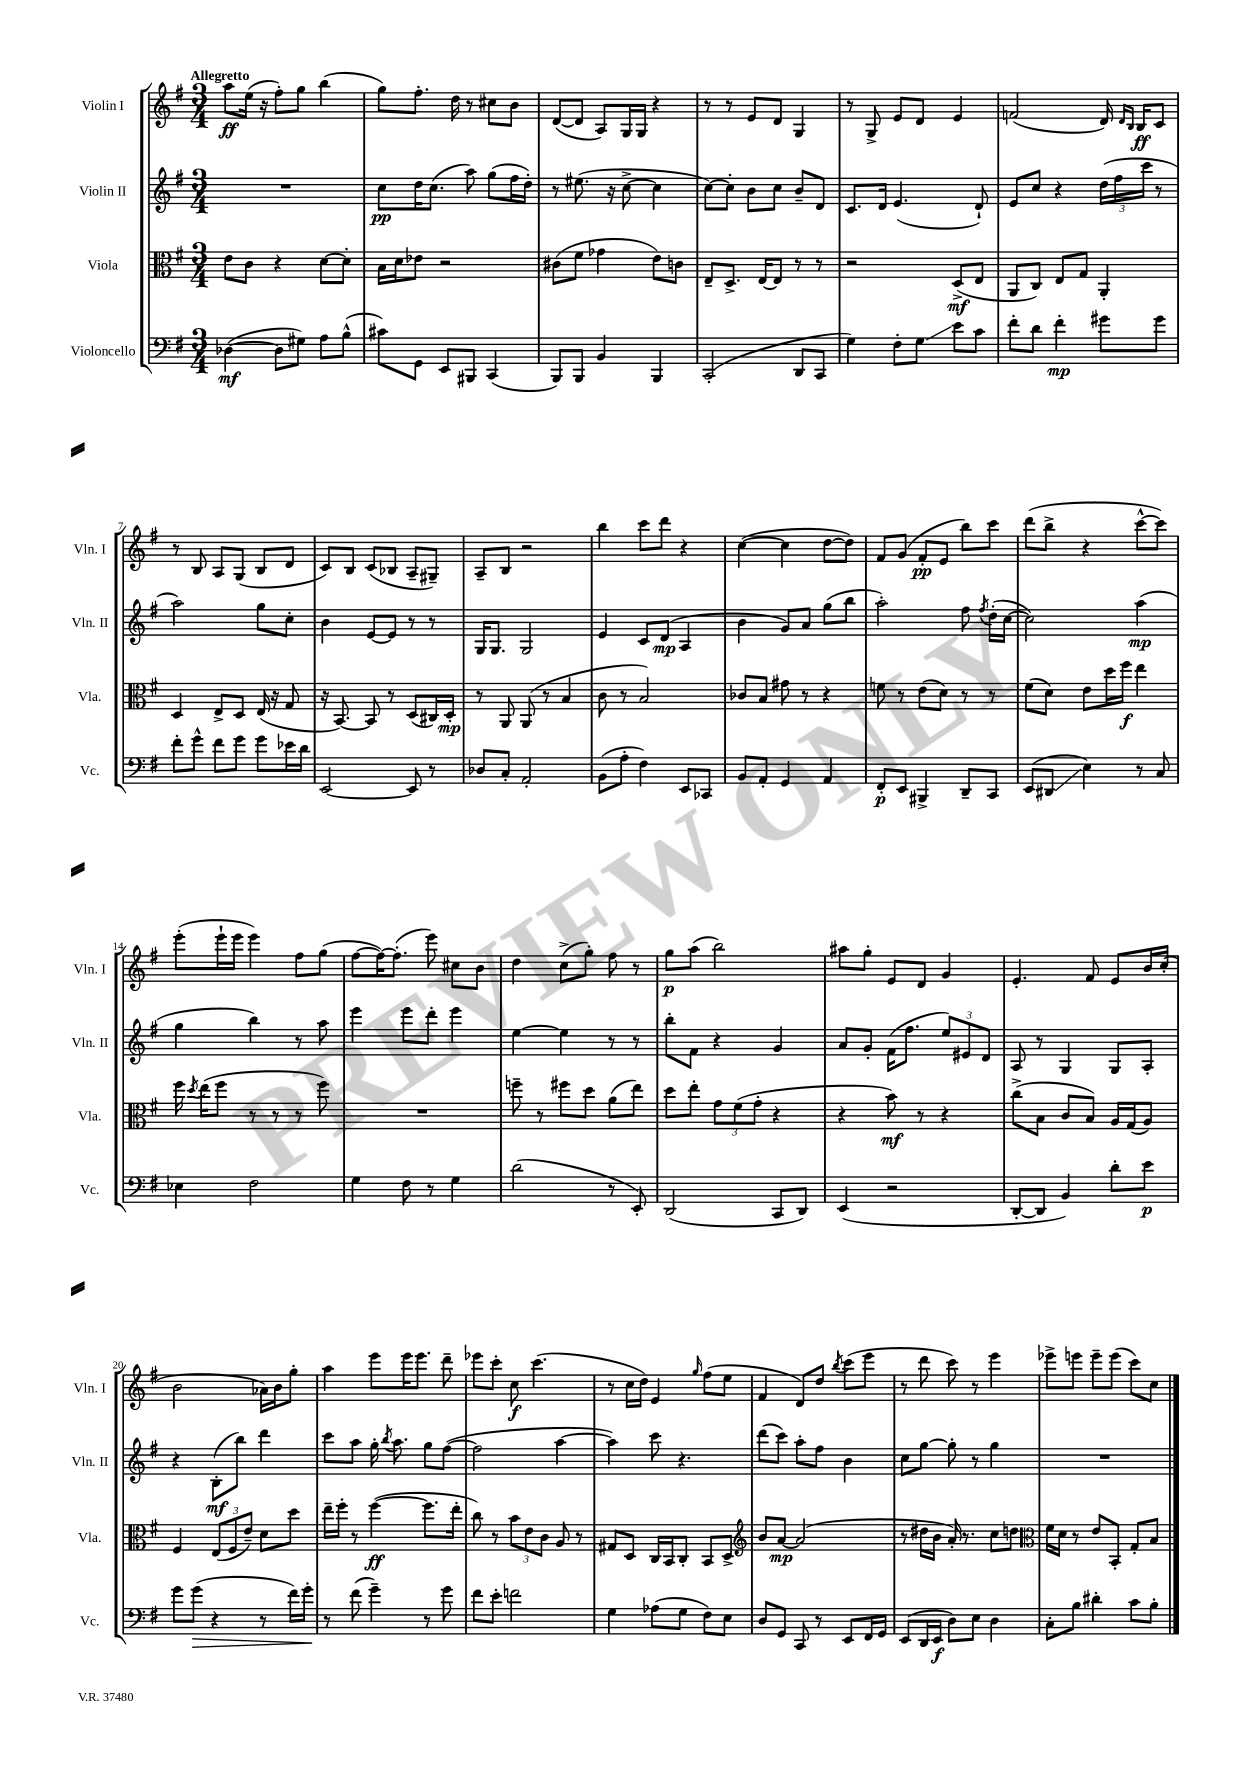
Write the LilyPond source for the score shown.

<<
\new StaffGroup <<
\new Staff = "s0" \with { instrumentName = "Violin I" shortInstrumentName = "Vln. I" } {
    \clef treble \key g \major \numericTimeSignature \time 3/4 \tempo "Allegretto"
    \autoBeamOff a''8[\ff e''16]( r16 fis''8[-.) g''8] b''4( |
    g''8[) fis''8.]-. d''16 r8 cis''8[ b'8] |
    d'8[~( d'8] a8[) g16 g16] r4 |
    r8 r8 e'8[ d'8] g4 |
    r8 g8-> e'8[ d'8] e'4 |
    f'2( d'16) \grace { d'16[ b16] } b16[\ff c'8] |
    r8 b8 a8[ g8]( b8[ d'8] |
    c'8[) b8] c'8[( bes8] a8[-- gis8]--) |
    a8[-- b8] r2 |
    b''4 c'''8[ d'''8] r4 |
    c''4~( c''4 d''8[~ d''8]) |
    fis'8[ g'8]( fis'8[-.\pp e'8] b''8[) c'''8] |
    d'''8[( b''8]-> r4 c'''8[~-^ c'''8]) |
    e'''8[-.( e'''16-! e'''16] e'''4) fis''8[ g''8]( |
    fis''8[~ fis''16~) fis''8.]-.( e'''8) cis''8[ b'8] |
    d''4 c''8[->( g''8]-.) fis''8 r8 |
    g''8[\p a''8]( b''2) |
    ais''8[ g''8]-. e'8[ d'8] g'4 |
    e'4.-. fis'8 e'8[ b'16 c''16]-.( |
    b'2 aes'16[) b'16 g''8]-. |
    a''4 e'''8[ e'''16 e'''8.] d'''8-- |
    ees'''8[ c'''8]-. c''8\f c'''4.( |
    r8 c''16[ d''16]) e'4 \grace { g''16 } fis''8[( e''8] |
    fis'4 d'8[) d''8] \acciaccatura { b''8 } c'''8[( e'''8] |
    r8 d'''8 c'''8) r8 e'''4 |
    ees'''8[-> e'''8] e'''8[-- e'''8]( c'''8[) c''8] \bar "|." |
}
\new Staff = "s1" \with { instrumentName = "Violin II" shortInstrumentName = "Vln. II" } {
    \clef treble \key g \major \numericTimeSignature \time 3/4
    \autoBeamOff R2. |
    c''8[\pp d''16 c''8.]( a''8) g''8[( fis''16 d''16]-.) |
    r8 eis''8.( r16 c''8~-> c''4 |
    c''8[~) c''8]-. b'8[ c''8] b'8[-- d'8] |
    c'8.[ d'16] e'4.( d'8-!) |
    e'8[ c''8] r4 \tuplet 3/2 { d''16[( fis''16 c'''16] } r8 |
    a''2) g''8[ c''8]-. |
    b'4 e'8[~ e'8] r8 r8 |
    g16[ g8.] g2 |
    e'4 c'8[ d'8]\mp( a4 |
    b'4 g'8[) a'8] g''8[( b''8] |
    a''2-.) fis''8 \acciaccatura { fis''8 } d''16[-.( c''16]~ |
    c''2) a''4\mp( |
    g''4 b''4) r8 a''8 |
    e'''4 e'''8[ d'''8]-. e'''4 |
    e''4~ e''4 r8 r8 |
    b''8[-. fis'8] r4 g'4 |
    a'8[ g'8]-. fis'16[( fis''8.] \tuplet 3/2 { e''8[) eis'8 d'8] } |
    a8 r8 g4 g8[ a8]-. |
    r4 b8[-.\mf( b''8]) d'''4 |
    c'''8[ a''8] g''16-. \acciaccatura { b''8 } a''8. g''8[ fis''8]~( |
    fis''2 a''4~ |
    a''4) c'''8 r4. |
    d'''8[( c'''8]) a''8[-. fis''8] b'4 |
    c''8[ g''8]~ g''8-. r8 g''4 |
    R2. \bar "|." |
}
\new Staff = "s2" \with { instrumentName = "Viola" shortInstrumentName = "Vla." } {
    \clef alto \key g \major \numericTimeSignature \time 3/4
    \autoBeamOff e'8[ c'8] r4 d'8[~ d'8]-. |
    b16[ d'16 ees'8] r2 |
    cis'8[( fis'8] ges'4 e'8[) c'8] |
    e8[-- d8.]-> e16[~ e8] r8 r8 |
    r2 d8[->\mf( e8] |
    a,8[ c8]) e8[ g8] a,4-. |
    d4 e8[-> d8] e16( r16 g8 |
    r16 b,8.~) b,8 r8 d8[( cis16) d16]-.\mp |
    r8 a,8 a,8( r8 b4 |
    c'8 r8 b2) |
    ces'8[ b8] gis'8 r8 r4 |
    f'8 r8 e'8[( d'8]) r8 r8 |
    fis'8[( d'8]) e'8[ d''16 fis''16]\f e''4 |
    fis''16 \acciaccatura { d''8 } e''16[( fis''8] r8 r8 r8 fis''8) |
    R2. |
    f''8-- r8 fis''8[ d''8] a'8[( e''8]) |
    d''8[ e''8]-. \tuplet 3/2 { g'8[ fis'8( g'8]-. } r4 |
    r4 b'8\mf) r8 r4 |
    c''8[->( b8] c'8[ b8]) a16[ g16( a8]) |
    fis4 \tuplet 3/2 { e8[( fis8 e'8]--) } d'8[ d''8] |
    e''16[-- fis''16]-. r8 fis''4~\ff( fis''8.[ e''16]-. |
    c''8) r8 \tuplet 3/2 { b'8[ e'8 c'8] } a8 r8 |
    gis8[ d8] c16[ b,16 c8]-. b,8[ d8]-> |
    \clef treble b'8[ a'8]~\mp a'2( |
    r8 dis''16[ b'16] a'16-.) r8. c''8[ d''8] |
    \clef alto fis'16[ d'16] r8 e'8[ b,8]-. g8[-. b8] \bar "|." |
}
\new Staff = "s3" \with { instrumentName = "Violoncello" shortInstrumentName = "Vc." } {
    \clef bass \key g \major \numericTimeSignature \time 3/4
    \autoBeamOff des4~\mf( des8[ gis8]) a8[ b8]-^( |
    cis'8[) g,8] e,8[ bis,,8] c,4( |
    b,,8[) b,,8] b,4 b,,4 |
    c,2-.( d,8[ c,8] |
    g4) fis8[-. g8]\glissando e'8[ c'8] |
    fis'8[-. d'8] fis'4-.\mp gis'8[ gis'8] |
    fis'8[-. g'8]-^ fis'8[ g'8] g'8[ ees'16 d'16] |
    e,2~ e,8 r8 |
    des8[ c8]-. a,2-. |
    b,8[( a8]-. fis4) e,8[ ces,8] |
    b,8[ a,8]-. g,4 a,4 |
    fis,8[-.\p e,8] bis,,4-> d,8[-- c,8] |
    e,8[( dis,8]\glissando e4) r8 c8 |
    ees4 fis2 |
    g4 fis8 r8 g4 |
    d'2( r8 e,8-.) |
    d,2( c,8[ d,8]) |
    e,4( r2 |
    d,8[~-. d,8] b,4) d'8[-. e'8]\p |
    g'8[ g'8]\>( r4 r8 fis'16[) g'16]-.\! |
    r8 fis'8( g'4--) r8 g'8 |
    fis'8[ e'8]-. f'2 |
    g4 aes8[( g8] fis8[) e8] |
    d8[ g,8] c,8 r8 e,8[ fis,16 g,16] |
    e,8[( d,16 e,16]\f d8[) e8] d4 |
    c8[-. b8] dis'4-. c'8[ b8]-. \bar "|." |
}
>>
>>
